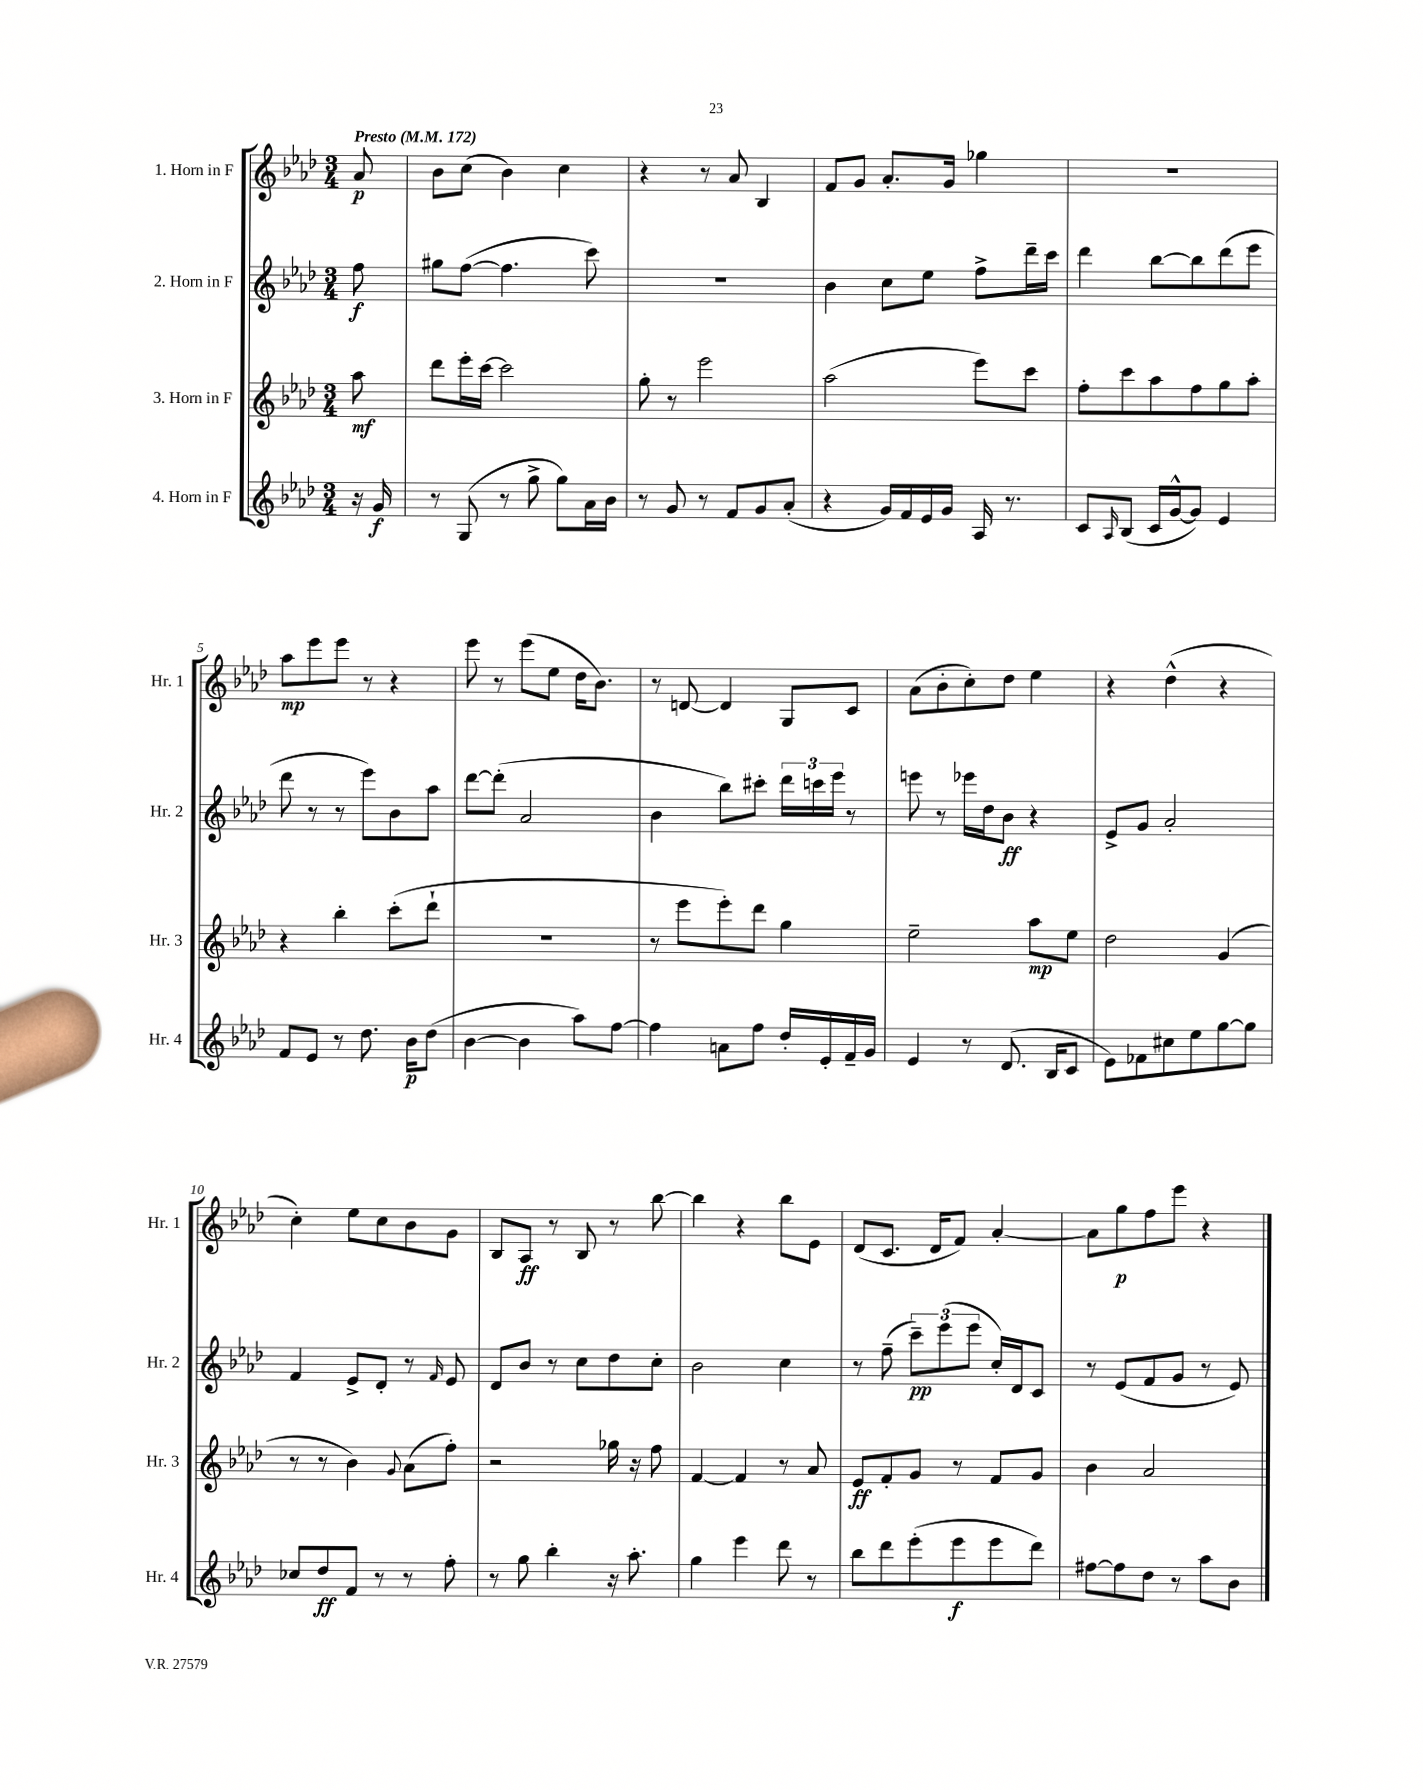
<<
\new StaffGroup <<
\new Staff = "s0" \with { instrumentName = "1. Horn in F" shortInstrumentName = "Hr. 1" } {
    \clef treble \key aes \major \numericTimeSignature \time 3/4 \partial 8 \tempo "Presto" 4 = 172
    aes'8\p |
    bes'8 c''8( bes'4) c''4 |
    r4 r8 aes'8 bes4 |
    f'8 g'8 aes'8.-. g'16 ges''4 |
    R2. |
    aes''8\mp ees'''8 ees'''8 r8 r4 |
    ees'''8 r8 ees'''8( ees''8 des''16 bes'8.) |
    r8 d'8~ d'4 g8 c'8 |
    aes'8( bes'8-. c''8-.) des''8 ees''4 |
    r4 des''4-^( r4 |
    c''4-.) ees''8 c''8 bes'8 g'8 |
    bes8 aes8\ff r8 bes8 r8 bes''8~ |
    bes''4 r4 bes''8 ees'8 |
    des'8( c'8. des'16 f'8) aes'4~-. |
    aes'8 g''8\p f''8 ees'''8 r4 \bar "|." |
}
\new Staff = "s1" \with { instrumentName = "2. Horn in F" shortInstrumentName = "Hr. 2" } {
    \clef treble \key aes \major \numericTimeSignature \time 3/4 \partial 8
    f''8\f |
    gis''8 f''8~( f''4. c'''8) |
    R2. |
    bes'4 c''8 ees''8 f''8-> des'''16-- c'''16 |
    des'''4 bes''8~ bes''8 des'''8( ees'''8 |
    des'''8 r8 r8 ees'''8) bes'8 aes''8 |
    des'''8~ des'''8-.( aes'2 |
    bes'4 bes''8) cis'''8-. \tuplet 3/2 { des'''16 c'''16 ees'''16 } r8 |
    e'''8 r8 ees'''16 des''16 bes'8\ff r4 |
    ees'8-> g'8 aes'2-. |
    f'4 ees'8-> des'8-. r8 \grace { f'16 } ees'8 |
    des'8 bes'8 r8 c''8 des''8 c''8-. |
    bes'2 c''4 |
    r8 f''8--( \tuplet 3/2 { c'''8--\pp) ees'''8( ees'''8 } c''16-.) des'16 c'8 |
    r8 ees'8( f'8 g'8 r8 ees'8) \bar "|." |
}
\new Staff = "s2" \with { instrumentName = "3. Horn in F" shortInstrumentName = "Hr. 3" } {
    \clef treble \key aes \major \numericTimeSignature \time 3/4 \partial 8
    aes''8\mf |
    des'''8 ees'''16-. c'''16~ c'''2 |
    g''8-. r8 ees'''2 |
    aes''2( ees'''8) c'''8 |
    f''8-. c'''8 aes''8 f''8 g''8 aes''8-. |
    r4 bes''4-. c'''8-.( des'''8-! |
    R2. |
    r8 ees'''8 ees'''8-.) des'''8 g''4 |
    ees''2-- aes''8\mp ees''8 |
    des''2 g'4( |
    r8 r8 bes'4) \appoggiatura { g'8 } aes'8( f''8-.) |
    r2 ges''16 r16 f''8 |
    f'4~ f'4 r8 aes'8 |
    ees'8\ff f'8-. g'8 r8 f'8 g'8 |
    bes'4 aes'2 \bar "|." |
}
\new Staff = "s3" \with { instrumentName = "4. Horn in F" shortInstrumentName = "Hr. 4" } {
    \clef treble \key aes \major \numericTimeSignature \time 3/4 \partial 8
    r16 g'16\f |
    r8 g8( r8 g''8-> g''8) aes'16 bes'16 |
    r8 g'8 r8 f'8 g'8 aes'8-.( |
    r4 g'16) f'16 ees'16 g'16 aes16 r8. |
    c'8 \grace { aes16 } bes8( c'16 g'16~-^ g'8) ees'4 |
    f'8 ees'8 r8 des''8. bes'16\p des''8( |
    bes'4~ bes'4 aes''8) f''8~ |
    f''4 a'8 f''8 des''16-. ees'16-. f'16-- g'16 |
    ees'4 r8 des'8.( bes16 c'8 |
    ees'8) fes'8 cis''8 ees''8 g''8~ g''8 |
    ces''8 des''8\ff f'8 r8 r8 f''8-. |
    r8 g''8 bes''4-. r16 aes''8.-. |
    g''4 ees'''4 des'''8 r8 |
    bes''8 des'''8 ees'''8-.( ees'''8\f ees'''8 des'''8) |
    fis''8~ fis''8 des''8 r8 aes''8 bes'8 \bar "|." |
}
>>
>>
